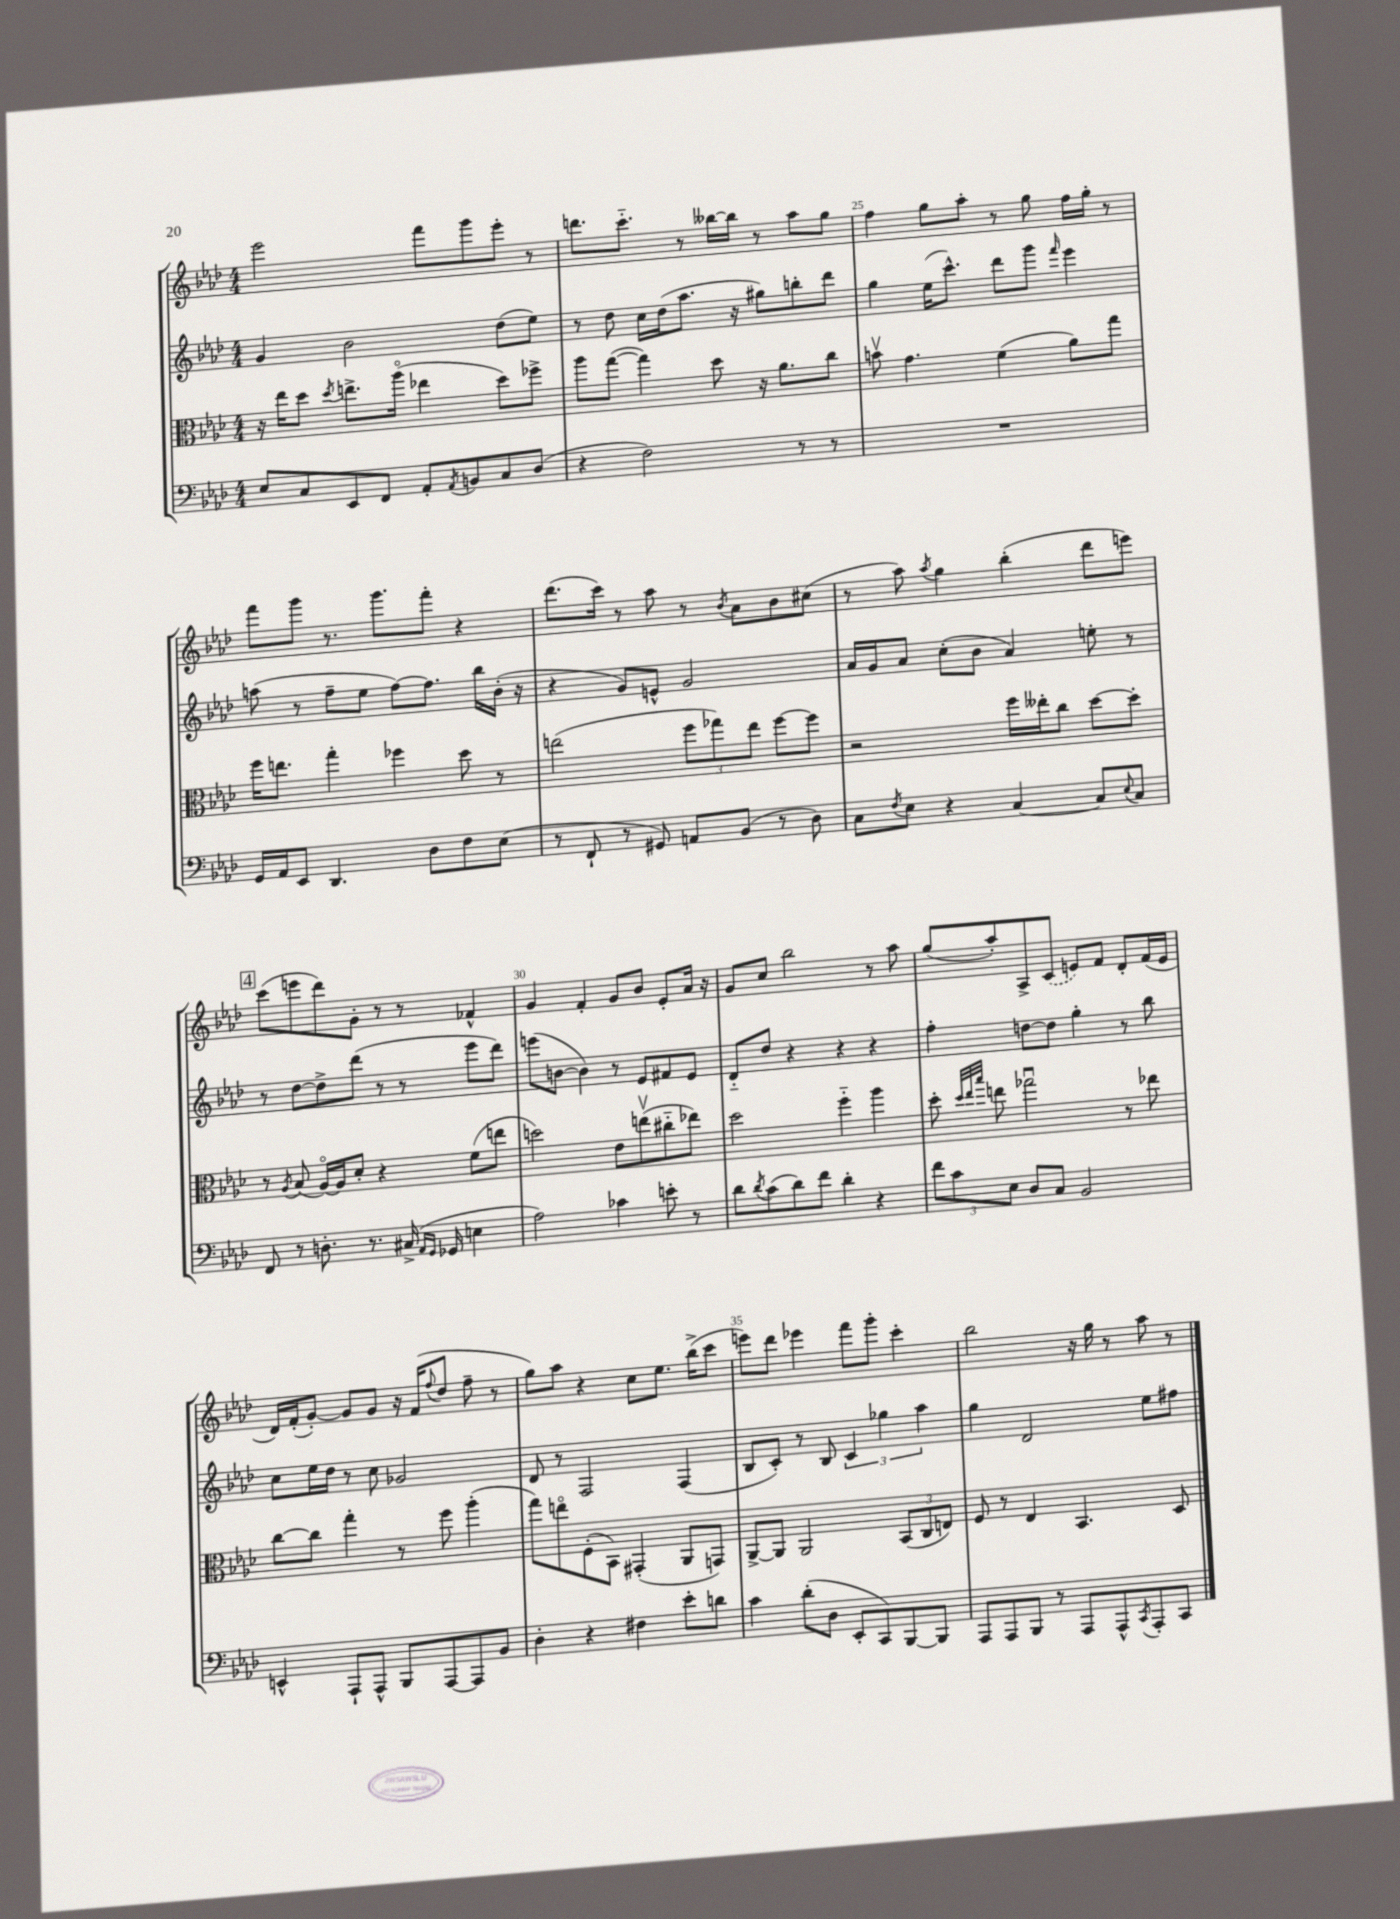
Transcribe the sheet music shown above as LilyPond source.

<<
\new StaffGroup <<
\new Staff = "s0" {
    \clef treble \key aes \major \numericTimeSignature \time 4/4
    ees'''2 f'''8 g'''8 ees'''8-. r8 |
    d'''8. c'''8.-_ r8 beses''16~ beses''16 r8 aes''8 g''8 |
    f''4 g''8 aes''8-. r8 g''8 f''16 g''16-. r8 |
    f'''8 g'''8 r8. g'''8. f'''8-. r4 |
    des'''8.( c'''16) r8 aes''8 r8 \acciaccatura { bes'8 } aes'8 bes'8 cis''8( |
    r8 aes''8) \acciaccatura { aes''8 } g''4 bes''4-.( des'''8 e'''8) |
    \mark \markup { \box "4" } c'''8( e'''8 des'''8) g'8-. r8 r8 fes'4-^ |
    g'4 f'4-. g'8 bes'8 ees'8-. aes'16 r16 |
    g'8 c''8 bes''2 r8 aes''8 |
    g''8( aes''8-.) aes8-> \once \slurDashed c'8( e'8) f'8 des'8-. f'16( e'16 |
    des'16) f'16-.( g'8~-.) g'8 g'8 r16 f'16( \appoggiatura { f''8 } des''8 f''8-- r8 |
    g''8) aes''8 r4 c''8 ees''8. bes''16->( c'''8 |
    e'''8) des'''8 ees'''4 f'''8 g'''8-. c'''4-. |
    bes''2 r16 g''16 r8 aes''8 r8 \bar "|." |
}
\new Staff = "s1" {
    \clef treble \key aes \major \numericTimeSignature \time 4/4
    g'4 bes'2 des''8( ees''8) |
    r8 des''8 c''16 des''16( aes''8. r16 gis''8) b''8-. des'''8 |
    g''4 ees''16( c'''8.-^) des'''8 g'''8 \grace { f'''16 } ees'''4 |
    a''8( r8 f''8-- ees''8 f''8~) f''8. bes''16 bes'16-.( r16 |
    r4 g'8) e'8-^ g'2 |
    aes'16 g'16 aes'8 c''8-.( bes'8 aes'4) e''8-. r8 |
    \mark \markup { \box "4" } r8 des''8~ des''8-> des'''8( r8 r8 ees'''8 des'''8) |
    e'''8( b'8~ b'4) r8 ees'8 fis'8 ees'8 |
    des'8-_ des''8 r4 r4 r4 |
    f''4-. d''8~ d''8 g''4-. r8 bes''8 |
    c''8 ees''16 des''16 r8 c''8 ges'2 |
    des'8 r8 f2 f4( |
    bes8 c'8-.) r8 bes8 \tuplet 3/2 { c'4 ges''4 aes''4 } |
    g''4 des'2 ees''8 fis''8 \bar "|." |
}
\new Staff = "s2" {
    \clef alto \key aes \major \numericTimeSignature \time 4/4
    r16 ees''16 des''8 \acciaccatura { des''8 } e''8.-> aes''16\flageolet( ees''4 des''8) fes''8-> |
    aes''8 g''8~( g''4) des''8 r16 aes'8. c''8 |
    b'8\upbow g'4. f'4( aes'8) g''8 |
    f''16 e''8. g''4-. fes''4 des''8 r8 |
    e''2( \tuplet 3/2 { f''8 ges''8) e''8 } f''8~ f''8 |
    r2 f''16 eeses''16-. c''8 des''8~ des''8-. |
    \mark \markup { \box "4" } r8 \acciaccatura { aes8 } bes8( aes16~\flageolet) aes16 des'8-. r4 f'8( e''8 |
    d''2) ees'8 e''8\upbow( cis''8-_ ees''8) |
    des''2 f''4-_ aes''4 |
    des''8-. \grace { des''32 ees''32 bes''32 } e''8 ges''2\downbow r8 ees''8 |
    c''8~ c''8 g''4-. r8 f''8 aes''4-.( |
    g''8) e''8\flageolet f8-.( bes,8) gis,4-.( aes,8 g,8) |
    aes,8~-> aes,8 aes,2 \tuplet 3/2 { bes,8( c8 e8) } |
    f8 r8 ees4 bes,4. des8 \bar "|." |
}
\new Staff = "s3" {
    \clef bass \key aes \major \numericTimeSignature \time 4/4
    ees8 c8 ees,8 f,8 aes,8-. \acciaccatura { aes,8 } b,8 c8 des8( |
    r4 f2) r8 r8 |
    R1 |
    g,16 aes,16 ees,8 des,4. des8 f8 ees8( |
    r8 f,8-! r8 gis,8) a,8 bes,8( r8 des8) |
    c8 \acciaccatura { f8 } ees8 r4 c4~ c8 \appoggiatura { ees8 } c8 |
    \mark \markup { \box "4" } f,8 r8 d8.-. r8. cis16->( \grace { aes,16 g,16 } ges,16 e4 |
    aes2) ces'4 e'8-. r8 |
    des'8 \acciaccatura { des'8 } c'8( des'8) f'8 des'4-. r4 |
    \tuplet 3/2 { f'8 c'8 ees8 } des8 c8 bes,2 |
    e,4-^ aes,,8-! aes,,8-^ bes,,8 aes,,8~ aes,,8 bes,8 |
    des4-. r4 fis4 ees'8-. d'8 |
    c'4 des'8-.( des8 ees,8-. c,8) bes,,8~ bes,,8 |
    aes,,8 aes,,8 bes,,8 r8 aes,,8 aes,,8-^ \acciaccatura { c,8 } aes,,8-. c,8 \bar "|." |
}
>>
>>
\layout { \context { \Score currentBarNumber = #23 \override BarNumber.break-visibility = ##(#f #t #t) barNumberVisibility = #(every-nth-bar-number-visible 5) } }
